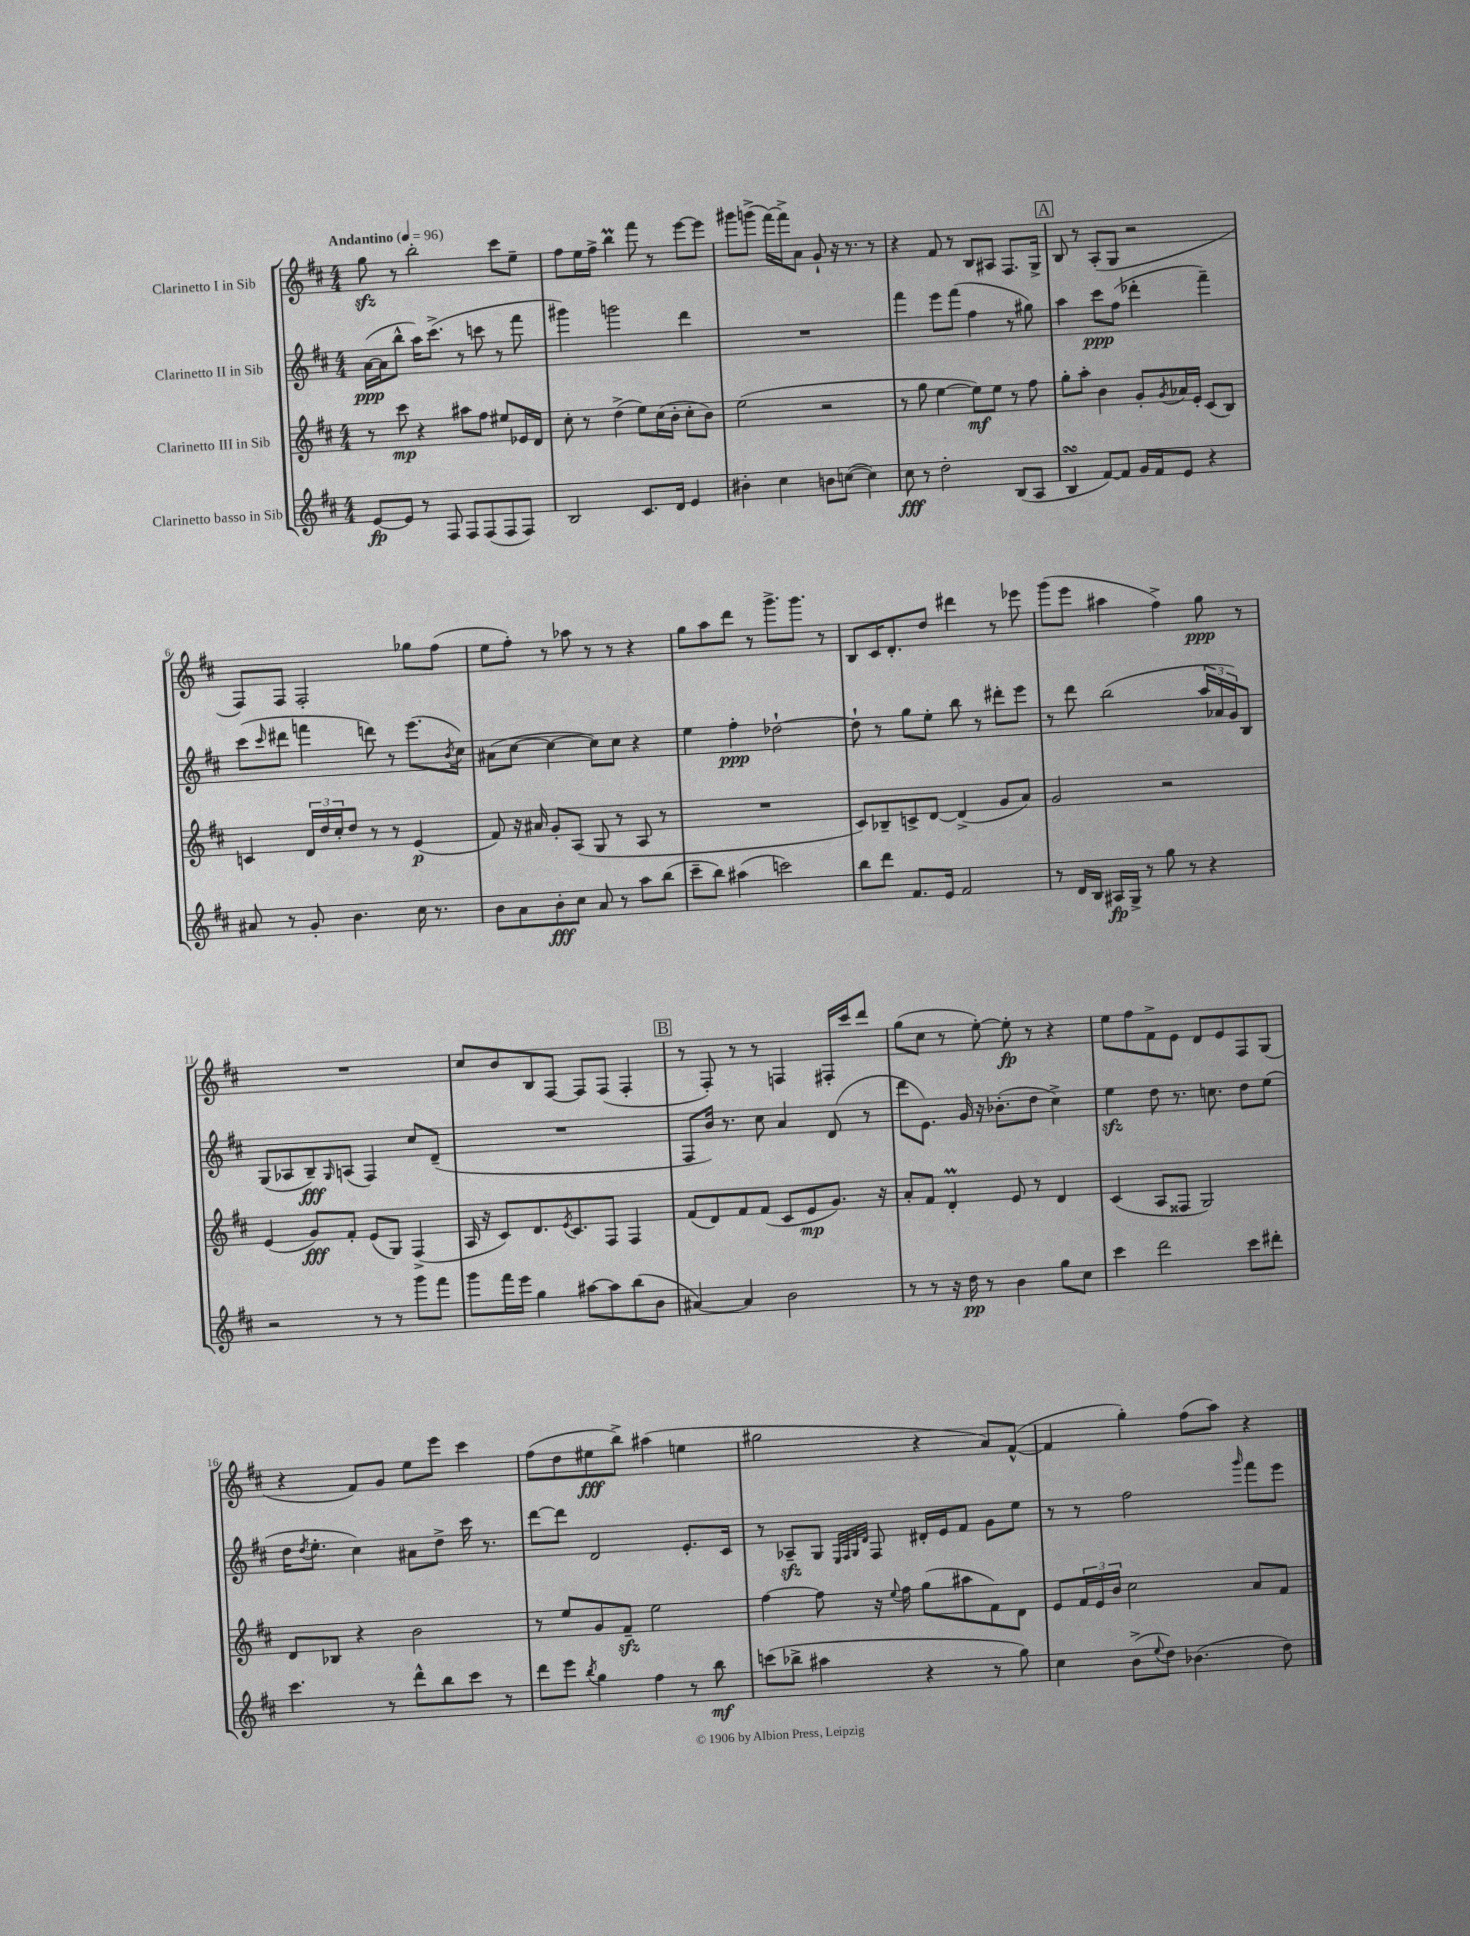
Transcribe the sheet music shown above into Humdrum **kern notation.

**kern	**dynam	**kern	**dynam	**kern	**dynam	**kern	**dynam
*part4	*part4	*part3	*part3	*part2	*part2	*part1	*part1
*staff4	*staff4	*staff3	*staff3	*staff2	*staff2	*staff1	*staff1
*I"Clarinetto basso in Sib	*	*I"Clarinetto III in Sib	*	*I"Clarinetto II in Sib	*	*I"Clarinetto I in Sib	*
*clefG2	*	*clefG2	*	*clefG2	*	*clefG2	*
*k[f#c#]	*	*k[f#c#]	*	*k[f#c#]	*	*k[f#c#]	*
*M4/4	*	*M4/4	*	*M4/4	*	*M4/4	*
*MM96	*	*MM96	*	*MM96	*	*MM96	*
=1	=1	=1	=1	=1	=1	=1	=1
!	!	!	!	!	!	!LO:TX:a:B:t=Andantino	!
[8e/L	fp	8r	.	([16a\LL	ppp	8ggzz\	.
.	.	.	.	16a\J]	.	.	.
8e/J]	.	8ccc#\	mp	8bb^^\J	.	8r	.
8r	.	4r	.	16aa\KL)	.	2bb'\	.
.	.	.	.	(8.ccc#^\J	.	.	.
8F#/	.	.	.	.	.	.	.
8F#/L	.	8aa#X\L	.	8r	.	.	.
(8F#/	.	8ff#\J	.	8cccn\	.	.	.
8F#/	.	8ee#X/L	.	8r	.	8ccc#\L	.
8F#/J)	.	16e-X/L	.	8fff#\	.	8ee~\J	.
.	.	16d/JJ	.	.	.	.	.
=2	=2	=2	=2	=2	=2	=2	=2
2B/	.	8cc#'\	.	4ggg#X\)	.	8ff#\L	.
.	.	8r	.	.	.	16ee\L	.
.	.	.	.	.	.	16ff#^\JJ	.
.	.	(4dd^\	.	2gggn\	.	4bbM\	.
8.c#/L	.	8ee\L)	.	.	.	8fff#\	.
.	.	(16cc#\L	.	.	.	8r	.
16d/Jk	.	16b'\JJ	.	.	.	.	.
4e/	.	8cc#'\L	.	4ddd\	.	[8eee\L	.
.	.	8b\J)	.	.	.	8eee\J]	.
=3	=3	=3	=3	=3	=3	=3	=3
4b#X'\	.	(2ee\	.	1r	.	8ggg#X\L	.
.	.	.	.	.	.	(8gggn^\J	.
4cc#\	.	.	.	.	.	[16fff#\LL)	.
.	.	.	.	.	.	16fff#^\J]	.
.	.	.	.	.	.	8a\J	.
8bn\L	.	2r	.	.	.	8g`/	.
([8ccn\J	.	.	.	.	.	16r	.
.	.	.	.	.	.	8.r	.
4cc\])	.	.	.	.	.	.	.
.	.	.	.	.	.	8r	.
=4	=4	=4	=4	=4	=4	=4	=4
8cc#\	fff	8r	.	4fff#\	.	4r	.
8r	.	8gg\	.	.	.	.	.
2dd'\	.	[4ee\	.	8eee\L	.	8f#/	.
.	.	.	.	(8fff#\J	.	8r	.
.	.	8ee\L])	mf	4ff#\	.	8B/L	.
.	.	8ee\J	.	.	.	8A#X/J	.
(8B/L	.	8r	.	8r	.	8.F#/L	.
8A/J	.	8ff#\	.	8gg#X\)	.	.	.
.	.	.	.	.	.	16G^/Jk	.
!!LO:REH:place=s1:t=A
=5	=5	=5	=5	=5	=5	=5	=5
4BsSSS/	.	8gg'\L	.	4aa\	.	8B/	.
.	.	8aa'\J	.	.	.	8r	.
[8f#/L)	.	4b\	.	8ccc#\L	ppp	(8A'/L	.
8f#/J]	.	.	.	(8ff#\J	.	8G/J	.
16g/LL	.	8g'/L	.	4ddd-X'\	.	2r	.
16f#/J	.	.	.	.	.	.	.
.	.	8qg/	.	.	.	.	.
8e/J	.	16a-X/L	.	.	.	.	.
.	.	16e'/JJ	.	.	.	.	.
4r	.	(8c#/L	.	4fff#~\)	.	.	.
.	.	8B/J)	.	.	.	.	.
!!LO:LB:g=z
=6	=6	=6	=6	=6	=6	=6	=6
8a#X/	.	4cn/	.	(8ccc#\L	.	8F#/L)	.
.	.	.	.	16qqccc#/	.	.	.
8r	.	.	.	8ddd#X\J	.	8F#/J	.
8g'/	.	24d/LL	.	4fffn\	.	2F#'/	.
.	.	24dd/	.	.	.	.	.
.	.	24cc#'/J	.	.	.	.	.
4.b\	.	8dd/J	.	.	.	.	.
.	.	8r	.	8dddn\)	.	.	.
.	.	8r	.	8r	.	.	.
16cc#\	.	(4e/	p	(8.eee\L	.	8gg-X\L	.
8.r	.	.	.	.	.	.	.
.	.	.	.	.	.	(8ff#\J	.
.	.	.	.	8qb/	.	.	.
.	.	.	.	16cc#\Jk)	.	.	.
=7	=7	=7	=7	=7	=7	=7	=7
8b\L	.	8f#/)	.	(8a#X\L	.	8ee\L	.
8a\	.	16r	.	[8cc#\J	.	8ff#'\J)	.
.	.	16a#X/	.	.	.	.	.
8b'\	fff	8g'/L	.	4cc#\_	.	8r	.
8cc#\J	.	(8A/J	.	.	.	8aa-X\	.
8a/	.	8G/	.	8cc#\L])	.	8r	.
8r	.	8r	.	8cc#\J	.	8r	.
8aa\L	.	8A/	.	4r	.	4r	.
(8bb\J	.	8r	.	.	.	.	.
=8	=8	=8	=8	=8	=8	=8	=8
8ccc#~\L	.	1r	.	4ee\	.	8gg\L	.
8bb\J)	.	.	.	.	.	8aa\	.
(4aa#X\	.	.	.	4ff#'\	ppp	8ddd\J	.
.	.	.	.	.	.	8r	.
2cccn\)	.	.	.	[2dd-X`\	.	8.ggg^\L	.
.	.	.	.	.	.	8.ggg\J	.
.	.	.	.	.	.	8r	.
=9	=9	=9	=9	=9	=9	=9	=9
8bb\L	.	8c#/L)	.	8dd-`\]	.	8B/L	.
8ddd\J	.	8B-X~/	.	8r	.	16c#/K	.
.	.	.	.	.	.	8.d'/	.
8.f#/L	.	8cn^/	.	8gg\L	.	.	.
.	.	[8d/J	.	8ee'\J	.	8dd/J	.
16e/Jk	.	.	.	.	.	.	.
2f#/	.	(4d^/]	.	8bb\	.	4ddd#X\	.
.	.	.	.	8r	.	.	.
.	.	8g/L	.	8ddd#X'\L	.	8r	.
.	.	8a/J)	.	8eee\J	.	8eee-X\	.
=10	=10	=10	=10	=10	=10	=10	=10
8r	.	2g/	.	8r	.	(8ggg\L	.
16d/LL	.	.	.	8ddd\	.	8eee\J	.
16B/JJ	.	.	.	.	.	.	.
16A#X/LL	fp	.	.	(2bb\	.	4aa#X\	.
16G^/JJ	.	.	.	.	.	.	.
8r	.	.	.	.	.	.	.
8gg\	.	2r	.	.	.	4ff#^\)	.
8r	.	.	.	.	.	.	.
4r	.	.	.	24aa/LL	.	8gg\	ppp
.	.	.	.	24a-X/	.	.	.
.	.	.	.	24g/J)	.	.	.
.	.	.	.	8B/J	.	8r	.
!!LO:LB:g=z
=11	=11	=11	=11	=11	=11	=11	=11
2r	.	(4e/	.	(8G/L	.	1r	.
.	.	.	.	8A-X/	.	.	.
.	.	8g/L)	fff	8B~/)	fff	.	.
.	.	.	.	16qqG/	.	.	.
.	.	8f#'/J	.	(8An/J	.	.	.
8r	.	(8e/L	.	4F#/)	.	.	.
8r	.	8G/J)	.	.	.	.	.
8ggg\L	.	(4F#^/	.	8cc#/L	.	.	.
8fff#\J	.	.	.	(8d~/J	.	.	.
=12	=12	=12	=12	=12	=12	=12	=12
8ggg\L	.	16A/	.	1r	.	8cc#/L	.
.	.	16r	.	.	.	.	.
16fff#\L	.	8c#/L)	.	.	.	8b/	.
16eee\JJ	.	.	.	.	.	.	.
4gg\	.	8.d/	.	.	.	8B/	.
.	.	.	.	.	.	[8F#/J	.
.	.	8qe/	.	.	.	.	.
.	.	8.c#/	.	.	.	.	.
[8aa#X\L	.	.	.	.	.	8F#/L]	.
8aa#\]	.	8F#/J	.	.	.	(8F#/J	.
(8bb\	.	4F#/	.	.	.	4F#'/	.
8b\J	.	.	.	.	.	.	.
!!LO:REH:place=s1:t=B
=13	=13	=13	=13	=13	=13	=13	=13
[4a#X/)	.	(8f#/L	.	8F#/L	.	8r	.
.	.	8d/)	.	16b/Jk)	.	8F#'/)	.
.	.	.	.	8.r	.	.	.
4a#/]	.	8f#/	.	.	.	8r	.
.	.	(8f#/J	.	8cc#\	.	8r	.
2b\	.	8c#/L	.	4a/	.	4Fn/	.
.	.	8e/	mp	.	.	.	.
.	.	8.g/J)	.	(8d/	.	16F#X'/LL	.
.	.	.	.	.	.	16ccc#/J	.
.	.	.	.	8r	.	8ddd/J	.
.	.	16r	.	.	.	.	.
=14	=14	=14	=14	=14	=14	=14	=14
8r	.	8a'/L	.	8ddd\L	.	(8gg\L	.
8r	.	8f#/J	.	8.e\J)	.	8cc#\J	.
16r	.	4dM'/	.	.	.	8r	.
16dd\	pp	.	.	16g/	.	.	.
8r	.	.	.	16r	.	[8ee'\)	.
.	.	.	.	(8.b-X'\L	.	.	.
4b\	.	8e/	.	.	.	8ee'\]	fp
.	.	8r	.	8dd\J	.	8r	.
8gg\L	.	4d/	.	4cc#^\)	.	4r	.
8cc#\J	.	.	.	.	.	.	.
=15	=15	=15	=15	=15	=15	=15	=15
4ccc#\	.	(4c#/	.	4eezz\	.	8ee\L	.
.	.	.	.	.	.	8ff#\	.
2ddd\	.	8A/L	.	8dd\	.	8f#^\	.
.	.	8F##X/J	.	8.r	.	8e\J	.
.	.	2G/)	.	.	.	8d/L	.
.	.	.	.	8.ccn\	.	.	.
.	.	.	.	.	.	8e/	.
8ccc#\L	.	.	.	8dd\L	.	8F#/	.
8ddd#X'\J	.	.	.	(8ee\J	.	(8G/J	.
!!LO:LB:g=z
=16	=16	=16	=16	=16	=16	=16	=16
4.ccc#\	.	8d/L	.	16dd\KL	.	4r	.
.	.	.	.	8qdd/	.	.	.
.	.	.	.	8.ee'\J	.	.	.
.	.	8B-X/J	.	.	.	.	.
.	.	4r	.	4cc#\)	.	8f#/L)	.
8r	.	.	.	.	.	8g/J	.
8ddd^^\L	.	2b\	.	8a#X\L	.	8ee\L	.
8bb\	.	.	.	8dd^\J	.	8eee\J	.
8ccc#\J	.	.	.	16ccc#\	.	4ccc#\	.
.	.	.	.	8.r	.	.	.
8r	.	.	.	.	.	.	.
=17	=17	=17	=17	=17	=17	=17	=17
8ddd\L	.	8r	.	[8ddd\L	.	(8ff#\L	.
8eee\J	.	8ee/L	.	8ddd\J]	.	8dd\	.
8qbb/	.	.	.	.	.	.	.
4gg\	.	8g/	.	2d/	.	8ee#X\	fff
.	.	8f#zz~/J	.	.	.	8bb^\J)	.
4ff#\	.	2ee\	.	.	.	(4aa#X\	.
8r	.	.	.	8.e'/L	.	4een\	.
8bb\	mf	.	.	.	.	.	.
.	.	.	.	16c#/Jk	.	.	.
=18	=18	=18	=18	=18	=18	=18	=18
(8cccn\L	.	[4ff#\	.	8r	.	2gg#X\	.
8bb-X^\J	.	.	.	8A-Xzz~/L	.	.	.
4aa#X\	.	8ff#\]	.	8G/J	.	.	.
.	.	.	.	32qqE/LLL	.	.	.
.	.	.	.	32qqF#/	.	.	.
.	.	.	.	32qqG/	.	.	.
.	.	.	.	32qqd/JJJ	.	.	.
.	.	16r	.	8F#/	.	.	.
.	.	8qqee/	.	.	.	.	.
.	.	16ff#\	.	.	.	.	.
4r	.	(8gg\L	.	16d#X'/LL	.	4r	.
.	.	.	.	16e/J	.	.	.
.	.	8aa#X\	.	8f#/J	.	.	.
8r	.	8f#\)	.	8g\L	.	8a/L)	.
8gg\)	.	8d\J	.	8ee\J	.	([8f#^^/J	.
=19	=19	=19	=19	=19	=19	=19	=19
4cc#\	.	8e/L	.	8r	.	4f#/]	.
.	.	24f#/L	.	8r	.	.	.
.	.	24e/	.	.	.	.	.
.	.	24b/JJ	.	.	.	.	.
(8b^\L	.	2cc#\	.	2ff#\	.	4gg'\)	.
8qqee/	.	.	.	.	.	.	.
8dd\J)	.	.	.	.	.	.	.
(4.b-X\	.	.	.	.	.	(8ff#\L	.
.	.	.	.	.	.	8aa\J)	.
.	.	.	.	16qqggg/	.	.	.
.	.	8a/L	.	8fff#\L	.	4r	.
8dd\)	.	8f#/J	.	8eee\J	.	.	.
==	==	==	==	==	==	==	==
*-	*-	*-	*-	*-	*-	*-	*-
